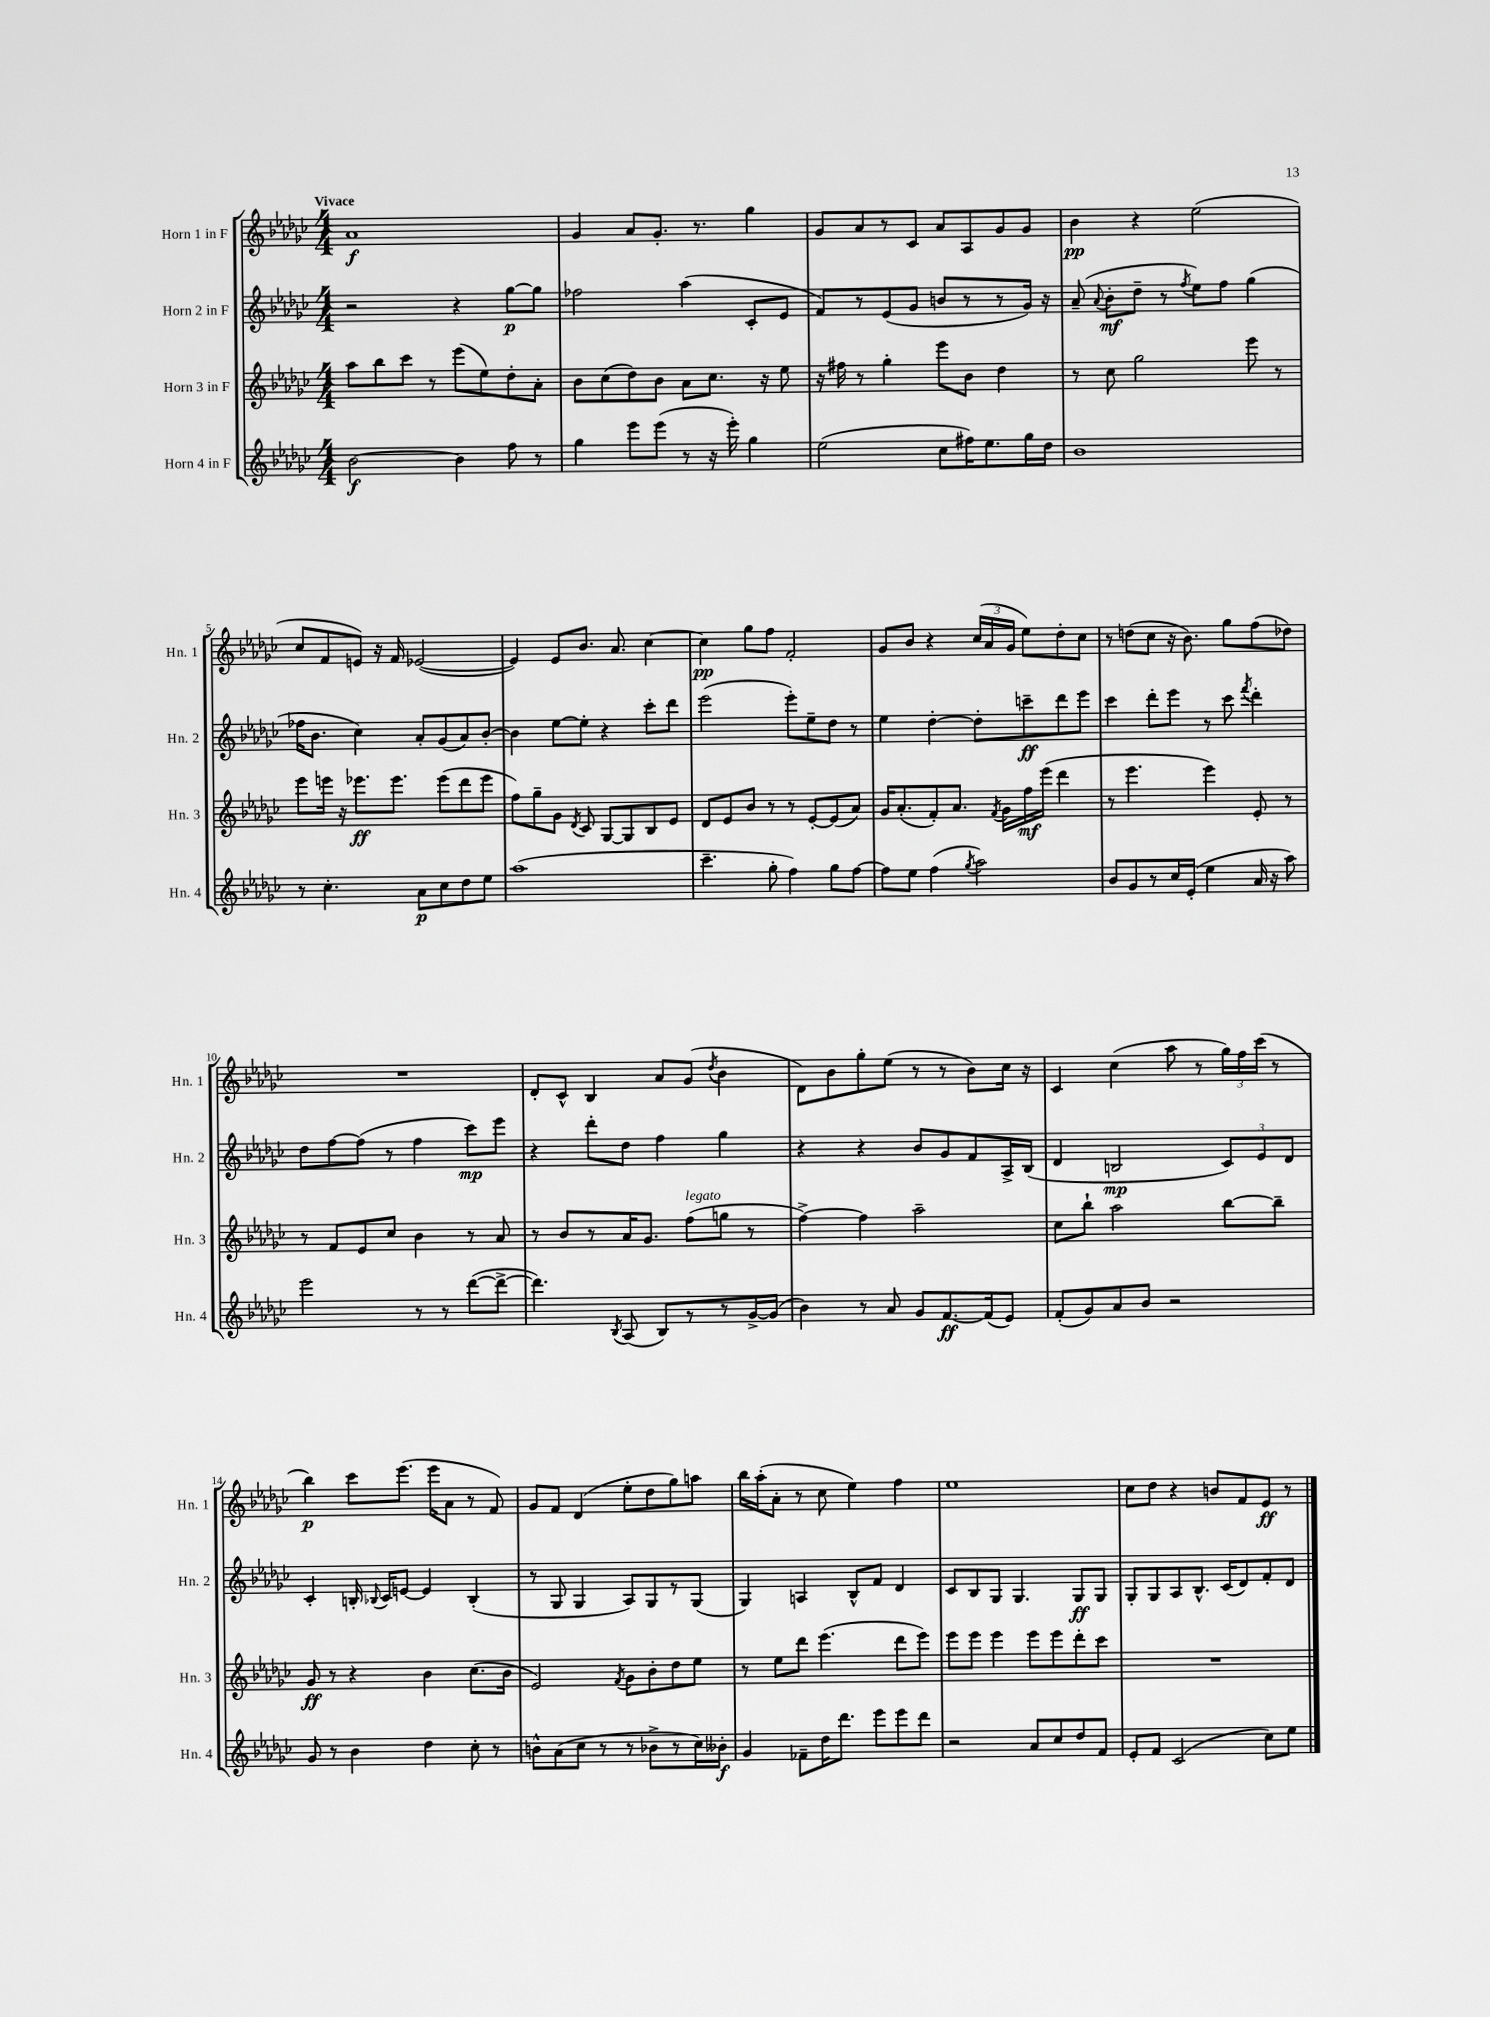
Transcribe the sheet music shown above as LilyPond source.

<<
\new StaffGroup <<
\new Staff = "s0" \with { instrumentName = "Horn 1 in F" shortInstrumentName = "Hn. 1" } {
    \clef treble \key ges \major \numericTimeSignature \time 4/4 \tempo "Vivace"
    \autoBeamOff aes'1\f |
    ges'4 aes'8[ ges'8.]-. r8. ges''4 |
    ges'8[ aes'8 r8 ces'8] aes'8[ aes8 ges'8 ges'8] |
    bes'4\pp r4 ees''2( |
    ces''8[ f'8 e'8]) r16 f'16 ees'2~( |
    ees'4) ees'8[ bes'8.] aes'8. ces''4~ |
    ces''4\pp ges''8[ f''8] f'2-. |
    ges'8[ bes'8] r4 \tuplet 3/2 { ces''16[( aes'16 ges'16] } ees''8[) des''8-. ces''8] |
    r8 d''8[( ces''8] r16 bes'8.) ges''8[ f''8( des''8]) |
    R1 |
    des'8[-. ces'8]-^ bes4 aes'8[ ges'8]( \acciaccatura { des''8 } bes'4 |
    des'8[) bes'8 ges''8-. ees''8]( r8 r8 bes'8[) ces''16] r16 |
    ces'4 ces''4( aes''8 r8 \tuplet 3/2 { ges''16[) f''16 ces'''16]( } r8 |
    bes''4\p) ces'''8[ ees'''8.]( ees'''16[ aes'8] r8 f'8) |
    ges'8[ f'8] des'4( ees''8[-. des''8 ges''8) a''8] |
    bes''16[ aes''16-.( aes'8]-. r8 ces''8 ees''4) f''4 |
    ees''1 |
    ces''8[ des''8] r4 b'8[ f'8 ees'8]\ff r8 \bar "|." |
}
\new Staff = "s1" \with { instrumentName = "Horn 2 in F" shortInstrumentName = "Hn. 2" } {
    \clef treble \key ges \major \numericTimeSignature \time 4/4
    \autoBeamOff r2 r4 ges''8[~\p ges''8] |
    fes''2 aes''4( ces'8[-. ees'8] |
    f'8[) r8 ees'8( ges'8] b'8[ r8 r8 ges'16]) r16 |
    aes'8--( \appoggiatura { aes'8 } bes'8[-.\mf des''8]-- r8 \acciaccatura { f''8 } ees''8[) f''8] ges''4( |
    fes''16[ bes'8.] ces''4) aes'8[-. ges'8( aes'8) bes'8]~-. |
    bes'4 ees''8[~ ees''8]-. r4 ces'''8[-. des'''8] |
    ees'''2( ees'''8[-.) ees''8-- des''8] r8 |
    ees''4 des''4~-. des''8[-. c'''8--\ff des'''8 ees'''8] |
    ces'''4 des'''8[-. ees'''8] r8 ces'''8 \acciaccatura { f'''8 } des'''4-. |
    des''8[ f''8~ f''8]( r8 f''4 ces'''8[\mp) ees'''8] |
    r4 des'''8[-. des''8] f''4 ges''4 |
    r4 r4 bes'8[ ges'8 f'8 aes16-> bes16]( |
    des'4 b2\mp \tuplet 3/2 { ces'8[) ees'8 des'8] } |
    ces'4-. b16-. \appoggiatura { bes8 } ces'16[ e'8]~ e'4 bes4-.( |
    r8 ges8 ges4 aes8[) ges8 r8 ges8]( |
    ges4) a4 bes8[-^ f'8] des'4 |
    ces'8[ bes8 ges8] ges4. ges8[\ff ges8] |
    ges8[-. ges8 aes8 bes8.]-^ ces'16[( des'8) f'8-. des'8] \bar "|." |
}
\new Staff = "s2" \with { instrumentName = "Horn 3 in F" shortInstrumentName = "Hn. 3" } {
    \clef treble \key ges \major \numericTimeSignature \time 4/4
    \autoBeamOff aes''8[ bes''8 ces'''8] r8 ees'''8[( ees''8) des''8-. aes'8]-. |
    bes'8[ ces''8( des''8) bes'8] aes'8[ ces''8.] r16 ees''8 |
    r16 fis''16 r8 ges''4-. ees'''8[ bes'8] des''4 |
    r8 ces''8 ges''2 ees'''8 r8 |
    ees'''8[ e'''16] r16 ees'''8.[\ff ees'''8.] ees'''8[( des'''8 ees'''8] |
    f''8[) ges''8-- ges'8] \acciaccatura { des'8 } ces'8 ges8[~ ges8 bes8 ees'8] |
    des'8[ ees'8 bes'8] r8 r8 ees'8[~-. ees'8( aes'8]) |
    ges'16[ aes'8.-.( f'8-.) aes'8.] \acciaccatura { f'8 } ges'16[ f''16\mf ees'''16]( des'''4 |
    r8 ees'''4. ees'''4) ees'8-. r8 |
    r8 f'8[ ees'8 ces''8] bes'4 r8 aes'8 |
    r8 bes'8[ r8 aes'16 ges'8.] f''8[^\markup { \italic "legato" }( g''8] r8 |
    f''4~->) f''4 aes''2-- |
    ces''8[ bes''8]-! aes''2 bes''8[~ bes''8]-- |
    ges'8\ff r8 r4 bes'4 ces''8.[( bes'16] |
    ees'2) \acciaccatura { f'8 } ges'8[ bes'8-. des''8 ees''8] |
    r8 ees''8[ des'''8] ees'''4.( des'''8[ ees'''8]) |
    ees'''8[ ees'''8] ees'''4 ees'''8[ ees'''8 des'''8-. ces'''8] |
    R1 \bar "|." |
}
\new Staff = "s3" \with { instrumentName = "Horn 4 in F" shortInstrumentName = "Hn. 4" } {
    \clef treble \key ges \major \numericTimeSignature \time 4/4
    \autoBeamOff bes'2~\f bes'4 f''8 r8 |
    ges''4 ees'''8[ ees'''8]( r8 r16 ees'''16-.) ges''4 |
    ees''2( ces''8[ fis''16) ees''8. ges''16 des''16] |
    bes'1 |
    r8 ces''4.-. aes'8[\p ces''8 des''8 ees''8] |
    aes''1( |
    ces'''4.-- ges''8-. f''4) ges''8[ f''8]~ |
    f''8[ ees''8] f''4( \acciaccatura { ges''8 } aes''2) |
    bes'8[ ges'8 r8 ces''16 ees'16]-.( ees''4 aes'16 r16 aes''8) |
    ees'''2 r8 r8 des'''8[~( des'''8]~-> |
    des'''4.) \acciaccatura { bes8 } aes8( bes8[) r8 r8 ges'16~-> ges'16]( |
    bes'4) r8 aes'8 ges'8[ f'8.~\ff f'16( ees'8]) |
    f'8[-.( ges'8) aes'8 bes'8] r2 |
    ges'8 r8 bes'4 des''4 ces''8-. r8 |
    b'8[-^ aes'8( ces''8] r8 r8 bes'8[-> r8 ces''16) beses'16]-.\f |
    ges'4 fes'8[-- des''16 des'''8.] ees'''8[ ees'''8 des'''8] |
    r2 aes'8[ ces''8 des''8 f'8] |
    ees'8[-. f'8] ces'2( ces''8[) ees''8] \bar "|." |
}
>>
>>
